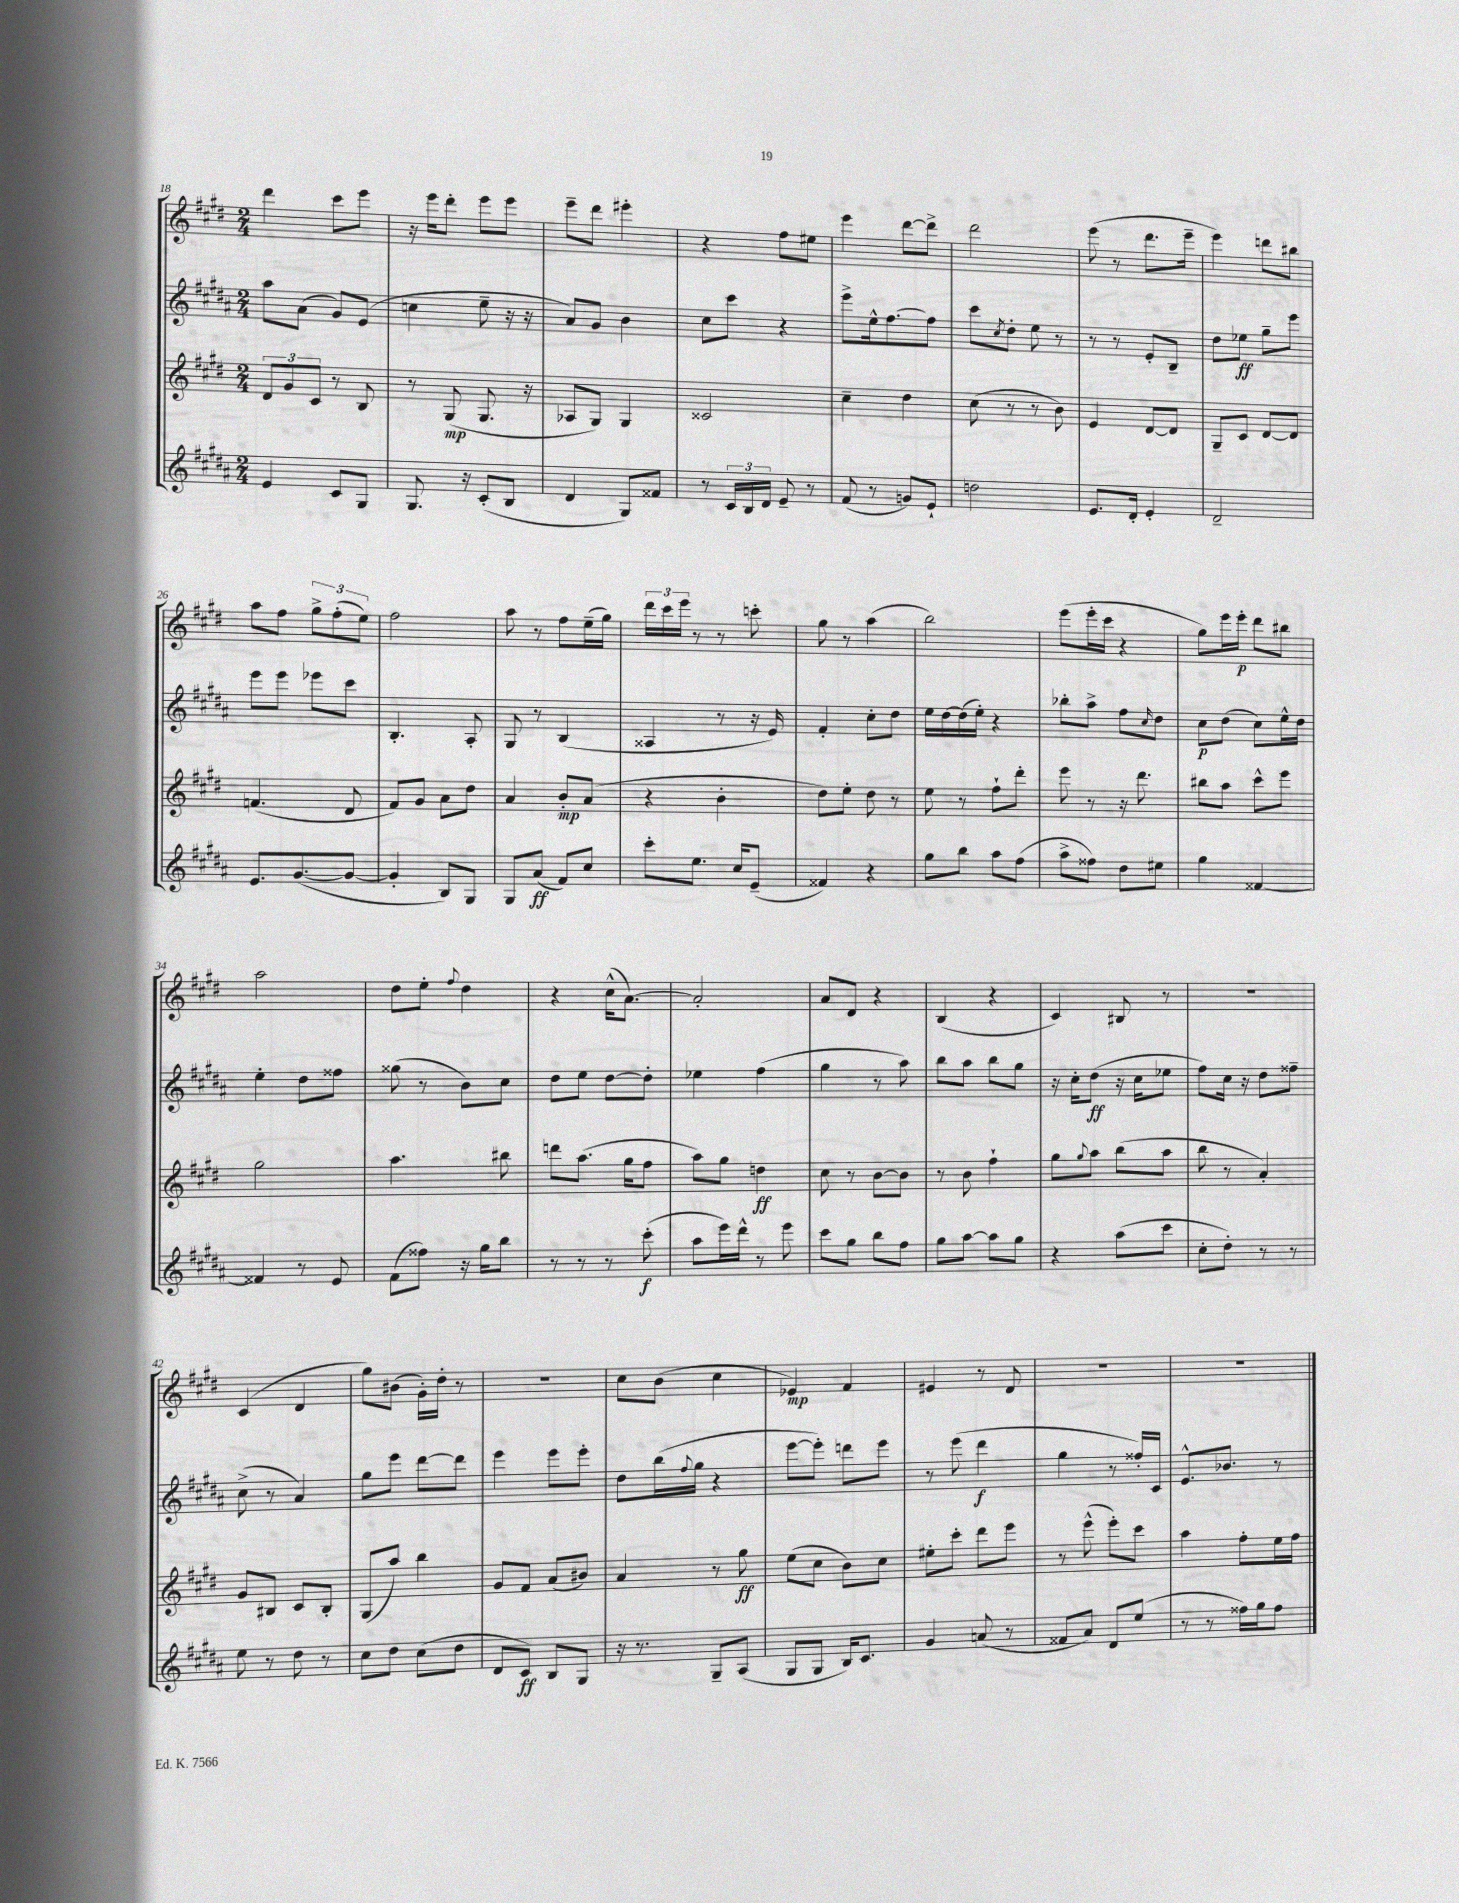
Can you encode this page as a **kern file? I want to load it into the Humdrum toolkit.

**kern	**dynam	**kern	**dynam	**kern	**dynam	**kern	**dynam
*part4	*part4	*part3	*part3	*part2	*part2	*part1	*part1
*staff4	*staff4	*staff3	*staff3	*staff2	*staff2	*staff1	*staff1
*clefG2	*	*clefG2	*	*clefG2	*	*clefG2	*
*k[f#c#g#d#a#]	*	*k[f#c#g#d#]	*	*k[f#c#g#d#a#]	*	*k[f#c#g#d#]	*
*M2/4	*	*M2/4	*	*M2/4	*	*M2/4	*
=18	=18	=18	=18	=18	=18	=18	=18
4e/	.	12d#/L	.	8aa#\L	.	4ddd#\	.
.	.	12g#/	.	.	.	.	.
.	.	.	.	(8a#\J	.	.	.
.	.	12c#/J	.	.	.	.	.
8c#/L	.	8r	.	8g#/L)	.	8ccc#\L	.
8G#/J	.	8B/	.	(8e/J	.	8eee\J	.
=19	=19	=19	=19	=19	=19	=19	=19
8.G#/	.	8r	.	4ccn\	.	16r	.
.	.	.	.	.	.	16eee\KL	.
.	.	(8G#/	mp	.	.	8ddd#'\J	.
16r	.	.	.	.	.	.	.
(8c#'/L	.	8.G#/	.	8ee~\	.	8eee\L	.
8B/J	.	.	.	16r	.	8eee\J	.
.	.	16r	.	16r	.	.	.
=20	=20	=20	=20	=20	=20	=20	=20
4d#/	.	8A-X/L	.	8a#/L)	.	8eee~\L	.
.	.	8G#/J)	.	8g#/J	.	8ddd#\J	.
8G#/L)	.	4G#/	.	4b\	.	4eee#X'\	.
8f##X/J	.	.	.	.	.	.	.
=21	=21	=21	=21	=21	=21	=21	=21
8r	.	2c##X/	.	8cc#\L	.	4r	.
24c#/LL	.	.	.	8ccc#\J	.	.	.
24B/	.	.	.	.	.	.	.
24d#/JJ	.	.	.	.	.	.	.
8e~/	.	.	.	4r	.	8ff#\L	.
8r	.	.	.	.	.	8ee#X\J	.
=22	=22	=22	=22	=22	=22	=22	=22
(8f#/	.	4cc#~\	.	8eee^\L	.	4eee\	.
8r	.	.	.	16ee^^\k	.	.	.
.	.	.	.	[8.ff#\	.	.	.
8gn/L)	.	4dd#\	.	.	.	[8ddd#\L	.
8e`/J	.	.	.	8ff#\J]	.	8ddd#^\J]	.
=23	=23	=23	=23	=23	=23	=23	=23
2ddn\	.	(8cc#\	.	8ccc#\L	.	2ddd#\	.
.	.	.	.	8qcc#/	.	.	.
.	.	8r	.	8dd#'\J	.	.	.
.	.	8r	.	8ee\	.	.	.
.	.	8b\)	.	8r	.	.	.
=24	=24	=24	=24	=24	=24	=24	=24
8.e/L	.	4e/	.	8r	.	(8eee\	.
.	.	.	.	8r	.	8r	.
16d#'/Jk	.	.	.	.	.	.	.
4e'/	.	[8d#/L	.	8e'/L	.	8.ddd#\L	.
.	.	8d#/J]	.	8B~/J	.	.	.
.	.	.	.	.	.	16eee~\Jk	.
=25	=25	=25	=25	=25	=25	=25	=25
2d#~/	.	8G#~/L	.	8dd#\L	.	4eee\)	.
.	.	8c#/J	.	8ee-X\J	ff	.	.
.	.	[8d#/L	.	8gg#~\L	.	8dddn\L	.
.	.	8d#/J]	.	8eee\J	.	8bb#X\J	.
!!LO:LB:g=z
=26	=26	=26	=26	=26	=26	=26	=26
8.e/L	.	(4.fn/	.	8eee\L	.	8aa\L	.
.	.	.	.	8eee\J	.	8ff#\J	.
([8.g#/	.	.	.	.	.	.	.
.	.	.	.	8eee-X\L	.	12gg#^\L	.
.	.	.	.	.	.	(12ff#'\	.
8g#/J_	.	8d#/	.	8ccc#\J	.	.	.
.	.	.	.	.	.	12ee\J)	.
=27	=27	=27	=27	=27	=27	=27	=27
4g#'/]	.	8f#/L)	.	4.B'/	.	2ff#\	.
.	.	8g#/J	.	.	.	.	.
8B/L)	.	8a\L	.	.	.	.	.
8G#/J	.	8dd#\J	.	8A#'/	.	.	.
=28	=28	=28	=28	=28	=28	=28	=28
8G#/L	.	4a/	.	8G#/	.	8aa\	.
(8a#/J	ff	.	.	8r	.	8r	.
8f#/L)	.	8b'/L	mp	(4B/	.	8ff#\L	.
8cc#/J	.	(8a/J	.	.	.	(16ee~\L	.
.	.	.	.	.	.	16gg#\JJ)	.
=29	=29	=29	=29	=29	=29	=29	=29
8ccc#'\L	.	4r	.	4A##X/	.	24ddd#\LL	.
.	.	.	.	.	.	24ccc#\	.
.	.	.	.	.	.	24eee\JJ	.
8.ee\J	.	.	.	.	.	8r	.
.	.	4b'\	.	8r	.	8r	.
16cc#/KL	.	.	.	.	.	.	.
(8e~/J	.	.	.	16r	.	8cccn'\	.
.	.	.	.	16e/)	.	.	.
=30	=30	=30	=30	=30	=30	=30	=30
4f##X/)	.	8dd#\L)	.	4f#'/	.	8gg#\	.
.	.	8ee'\J	.	.	.	8r	.
4r	.	8dd#\	.	8cc#'\L	.	(4aa\	.
.	.	8r	.	8dd#\J	.	.	.
=31	=31	=31	=31	=31	=31	=31	=31
8gg#\L	.	8ee\	.	16ee\LL	.	2bb\)	.
.	.	.	.	[16dd#\	.	.	.
8bb\J	.	8r	.	(16dd#\]	.	.	.
.	.	.	.	16ee'\JJ)	.	.	.
8aa#\L	.	8ff#`\L	.	4r	.	.	.
(8ff#\J	.	8ddd#'\J	.	.	.	.	.
=32	=32	=32	=32	=32	=32	=32	=32
8aa#^\L	.	8eee\	.	8bb-X'\L	.	(8eee\L	.
8ff##X\J)	.	8r	.	8aa#^\J	.	16eee'\L	.
.	.	.	.	.	.	16ccc#\JJ	.
8dd#\L	.	16r	.	8ff#\L	.	4r	.
.	.	8.ddd#\	.	.	.	.	.
.	.	.	.	16qqcc#/	.	.	.
8ee#X\J	.	.	.	8dd#\J	.	.	.
=33	=33	=33	=33	=33	=33	=33	=33
4gg#\	.	8bb#X\L	.	8cc#\L	p	8gg#\L)	.
.	.	8aa\J	.	(8dd#\J	.	16eee\L	.
.	.	.	.	.	.	16eee'\JJ	p
[4f##X/	.	8ccc#^^\L	.	8cc#\L)	.	8ddd#\L	.
.	.	8eee\J	.	16ee^^\L	.	8bb#X\J	.
.	.	.	.	16dd#\JJ	.	.	.
!!LO:LB:g=z
=34	=34	=34	=34	=34	=34	=34	=34
4f##X/]	.	2gg#\	.	4ee'\	.	2aa\	.
8r	.	.	.	8dd#\L	.	.	.
8e/	.	.	.	8ff##X\J	.	.	.
=35	=35	=35	=35	=35	=35	=35	=35
(8f#\L	.	4.aa\	.	(8gg##X\	.	8dd#\L	.
8ff##X\J)	.	.	.	8r	.	8ee'\J	.
.	.	.	.	.	.	8qqff#/	.
16r	.	.	.	8b\L)	.	4dd#\	.
16gg#\KL	.	.	.	.	.	.	.
8bb\J	.	8bb#X\	.	8cc#\J	.	.	.
=36	=36	=36	=36	=36	=36	=36	=36
8r	.	8dddn\L	.	8dd#\L	.	4r	.
8r	.	(8.aa\J	.	8ee\J	.	.	.
8r	.	.	.	[8dd#\L	.	(16cc#^^\KL	.
.	.	16gg#\KL	.	.	.	[8.a\J)	.
(8ccc#'\	f	8ff#\J	.	8dd#'\J]	.	.	.
=37	=37	=37	=37	=37	=37	=37	=37
8aa#\L	.	8aa\L)	.	4ee-X\	.	2a'/]	.
16eee\L)	.	8gg#\J	.	.	.	.	.
16ddd#^^\JJ	.	.	.	.	.	.	.
8r	.	4ddn\	ff	(4ff#\	.	.	.
8eee\	.	.	.	.	.	.	.
=38	=38	=38	=38	=38	=38	=38	=38
8ccc#\L	.	8cc#\	.	4gg#\	.	8a/L	.
8gg#\J	.	8r	.	.	.	8d#/J	.
8bb\L	.	[8b\L	.	8r	.	4r	.
8ff#\J	.	8b\J]	.	8aa#\)	.	.	.
=39	=39	=39	=39	=39	=39	=39	=39
8gg#\L	.	8r	.	8bb\L	.	(4B/	.
[8aa#\J	.	8b\	.	8aa#\J	.	.	.
8aa#\L]	.	4ff#`\	.	8bb\L	.	4r	.
8gg#\J	.	.	.	8gg#\J	.	.	.
=40	=40	=40	=40	=40	=40	=40	=40
4r	.	8gg#\L	.	16r	.	4c#/)	.
.	.	.	.	16cc#'\KL	.	.	.
.	.	8qqgg#/	.	.	.	.	.
.	.	8aa\J	.	(8dd#\J	ff	.	.
(8aa#\L	.	(8bb\L	.	16r	.	8B#X/	.
.	.	.	.	16cc#\KL	.	.	.
8ccc#\J	.	8aa\J	.	8ee-X\J	.	8r	.
=41	=41	=41	=41	=41	=41	=41	=41
8cc#'\L	.	8bb\	.	8ff#\L)	.	2r	.
8dd#'\J)	.	8r	.	16cc#\Jk	.	.	.
.	.	.	.	16r	.	.	.
8r	.	4a'/)	.	8dd#\L	.	.	.
8r	.	.	.	8ff##X~\J	.	.	.
!!LO:LB:g=z
=42	=42	=42	=42	=42	=42	=42	=42
8ee\	.	8g#/L	.	(8cc#^\	.	(4c#/	.
8r	.	8B#X/J	.	8r	.	.	.
8dd#\	.	8c#/L	.	4a#/)	.	4d#/	.
8r	.	8B#'/J	.	.	.	.	.
=43	=43	=43	=43	=43	=43	=43	=43
8cc#\L	.	(8G#/L	.	8gg#\L	.	8gg#\L)	.
8dd#\J	.	8aa/J)	.	8eee\J	.	(8b#X\J	.
(8cc#\L	.	4bb\	.	[8ddd#\L	.	16g#'\LL)	.
.	.	.	.	.	.	16dd#'\JJ	.
8dd#\J	.	.	.	8ddd#\J]	.	8r	.
=44	=44	=44	=44	=44	=44	=44	=44
8d#/L	.	8g#/L	.	4eee\	.	2r	.
8c#/J)	ff	8f#/J	.	.	.	.	.
8B/L	.	(8a/L	.	8eee\L	.	.	.
8G#/J	.	8b#X/J)	.	8eee'\J	.	.	.
=45	=45	=45	=45	=45	=45	=45	=45
16r	.	4a/	.	8dd#\L	.	8cc#\L	.
8.r	.	.	.	.	.	.	.
.	.	.	.	(16bb\L	.	(8b\J	.
.	.	.	.	8qqff#/	.	.	.
.	.	.	.	16gg#\JJ	.	.	.
8G#~/L	.	8r	.	4r	.	4cc#\	.
(8A#/J	.	8gg#\	ff	.	.	.	.
=46	=46	=46	=46	=46	=46	=46	=46
8G#/L	.	(8ee\L	.	[8eee\L	.	4e-X/)	mp
8G#/J	.	8cc#\J	.	8eee'\J])	.	.	.
16B/KL)	.	8b\L)	.	8dddn\L	.	4f#/	.
8.c#/J	.	.	.	.	.	.	.
.	.	8cc#\J	.	8eee\J	.	.	.
=47	=47	=47	=47	=47	=47	=47	=47
4g#/	.	8ee#X'\L	.	8r	.	4e#X/	.
.	.	8ccc#'\J	.	(8eee\	.	.	.
(8an/	.	8ddd#\L	.	4ddd#\	f	8r	.
8r	.	8eee\J	.	.	.	8d#/	.
=48	=48	=48	=48	=48	=48	=48	=48
8f##X/L	.	8r	.	4gg#\	.	2r	.
8a#/J)	.	(8eee^^\	.	.	.	.	.
8d#/L	.	8eee'\L)	.	8r	.	.	.
(8ee/J	.	8ccc#\J	.	16ff##X'/LL)	.	.	.
.	.	.	.	16c#/JJ	.	.	.
=49	=49	=49	=49	=49	=49	=49	=49
8r	.	4aa\	.	8.e^^/L	.	2r	.
8r	.	.	.	.	.	.	.
.	.	.	.	8.b-X/J	.	.	.
16ff##X\LL)	.	8ff#'\L	.	.	.	.	.
16gg#\J	.	.	.	.	.	.	.
8ff##\J	.	16ee\L	.	8r	.	.	.
.	.	16ff#\JJ	.	.	.	.	.
==	==	==	==	==	==	==	==
*-	*-	*-	*-	*-	*-	*-	*-
